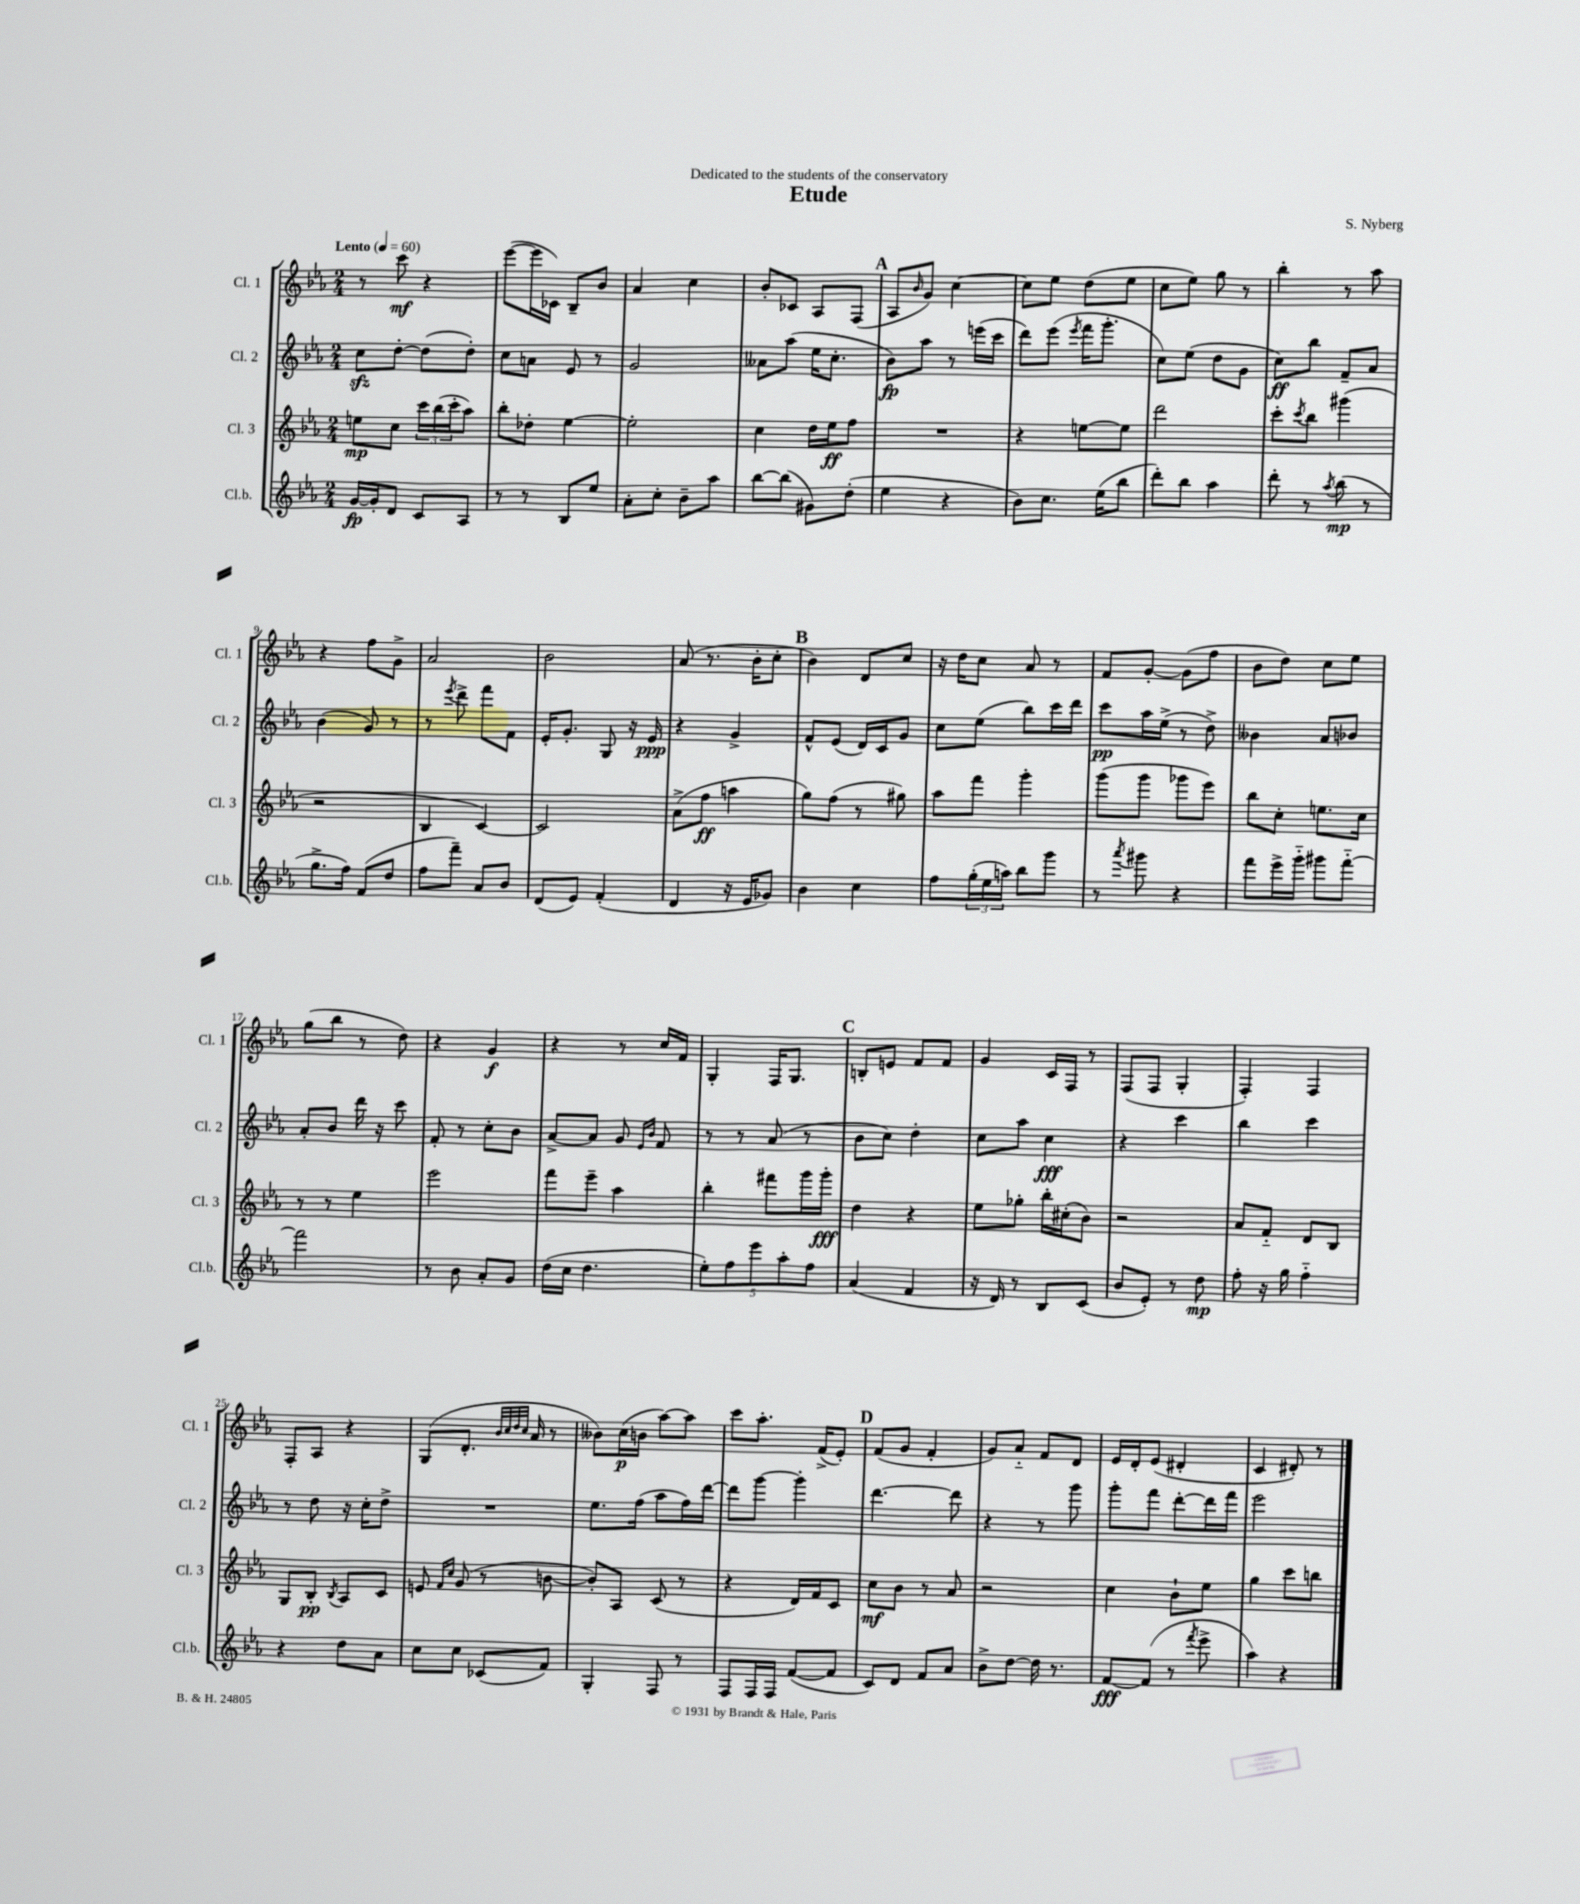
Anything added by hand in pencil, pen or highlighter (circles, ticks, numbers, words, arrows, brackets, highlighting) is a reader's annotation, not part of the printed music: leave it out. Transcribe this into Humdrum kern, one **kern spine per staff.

**kern	**kern	**kern	**kern
*staff4	*staff3	*staff2	*staff1
*clefG2	*clefG2	*clefG2	*clefG2
*k[b-e-a-]	*k[b-e-a-]	*k[b-e-a-]	*k[b-e-a-]
*M2/4	*M2/4	*M2/4	*M2/4
*MM60	*MM60	*MM60	*MM60
[16g	8ee	8cc	8r
16g']	.	.	.
8d	8cc	[8dd'	8ccc
8c	24ccc	(8dd]	4r
.	(24bb-	.	.
.	24ccc'	.	.
8A-	8aa-)	8dd')	.
=	=	=	=
8r	8bb-'	8cc	([8eee-
8r	8dd-'	8a	16eee-]
.	.	.	16c-)
8B-	[4ee-	8e-	8B-~
8ee-	.	8r	8b-
=	=	=	=
8a-'	2ee-']	2g	4a-
8cc'	.	.	.
8b-~	.	.	4cc
8aa-	.	.	.
=	=	=	=
[8bb-	4cc	8a--	8b-'
(8bb-]	.	(8aa-	8c-
8g#)	16dd	16ee-	8A-
.	16ee-	8.cc'	.
(8dd'	8ff	.	(8F
=	=	=	=
4ee-	2r	8b-)	8A-
.	.	.	16qqb-
.	.	8aa-	8g)
4r	.	8r	[4cc
.	.	(16eee	.
.	.	16ccc	.
=	=	=	=
8b-)	4r	8ddd)	8cc]
8.cc	.	(8eee-	8ee-
.	.	8qeee-	.
.	[8ee	16fff	(8dd
(16ee-	.	8.ggg'	.
8bb-	8ee]	.	8ee-
=	=	=	=
8ddd')	2ddd	8cc)	8cc
8bb-	.	(8ee-	8ee-)
4aa-	.	8dd	8gg
.	.	8g	8r
=	=	=	=
8ddd'	8ccc'	8cc)	4bb-'
.	8qccc	.	.
8r	8bb-	8bb-	.
8qaa-	.	.	.
(8bb-	(4ggg#	8f~	8r
8r	.	8a-	8aa-
=	=	=	=
8.gg^	2r	(4b-	4r
16ff)	.	.	.
(8f	.	8g)	8ff
8dd	.	8r	8g^
=	=	=	=
8ff	4B-	8r	2a-
.	.	8qeee-	.
8fff~)	.	8ddd^	.
8a-	[4c)	8fff	.
8b-	.	8f	.
=	=	=	=
(8d	2c]	16e-'	2b-
.	.	8.g'	.
8e-)	.	.	.
(4f'	.	8G	.
.	.	16r	.
.	.	16e-	.
=	=	=	=
4d	(8a-^	4r	(8a-
.	8ff	.	8.r
16r	4aa	4g^	.
16e-	.	.	16b-'
8g-)	.	.	8cc'
=	=	=	=
4b-	8gg)	8f^^	4b-)
.	(8ff	(8e-	.
4cc	8r	16d)	8d
.	.	16c	.
.	8gg#)	8g	8cc
=	=	=	=
8ff	8aa-	8cc	16r
.	.	.	16dd
(24gg'	8fff	(8ee-	8cc
24ee-	.	.	.
24aa)	.	.	.
8bb-	4ggg'	8bb-)	8a-
8ggg	.	16ccc	8r
.	.	16ddd	.
=	=	=	=
8r	(8ggg	8ccc	8f
8qaaa-	.	.	.
8ggg#	8ggg	16aa-	[8g'
.	.	(16ee-^	.
4r	8ggg-	8r	(8g]
.	8eee-)	8dd^)	8ff
=	=	=	=
8fff	8bb-	4b--	8b-
16eee-^	8cc'	.	8dd)
16ggg'~	.	.	.
8ggg#	8.ee	8a-	8cc
[8fff'~	.	8b-	8ee-
.	16cc	.	.
=	=	=	=
2fff]	8r	8a-'	(8gg
.	8r	8b-	8bb-
.	4ee-	16ddd	8r
.	.	16r	.
.	.	8ccc	8dd)
=	=	=	=
8r	2eee-	8f'	4r
8b-	.	8r	.
8a-'	.	8cc'	4g
8g	.	8b-	.
=	=	=	=
(16dd	8fff	[8a-^	4r
16cc	.	.	.
4.dd	8eee-~	8a-]	.
.	4aa-	8g	8r
.	.	16qqe-	.
.	.	16qqb-	.
.	.	8f	16cc
.	.	.	16f
=	=	=	=
10ee-')	4bb-'	8r	4G'
10ff	.	.	.
.	.	8r	.
10eee-	.	.	.
.	8fff#	(8a-	16F
10aa-'	.	.	.
.	.	.	8.G
.	16ggg	8r	.
10ff	.	.	.
.	16ggg'	.	.
=	=	=	=
(4a-	4dd	8b-	8B'
.	.	8cc)	8e
4f	4r	4dd'	8f
.	.	.	8f
=	=	=	=
16r	8ee-	8cc	4g
16d)	.	.	.
8r	8gg-'	8aa-	.
8B-	16bb-'	4cc	16c
.	(16cc#'	.	16F
(8c	8b-)	.	8r
=	=	=	=
8b-	2r	4r	(8F
8e-')	.	.	8F
8r	.	4ccc	4G'
8dd	.	.	.
=	=	=	=
8ff'	8a-	4bb-	4F')
16r	8f'~	.	.
16gg	.	.	.
4ff'~	8d	4ccc	4F
.	8B-	.	.
=	=	=	=
4r	8G	8r	8F'
.	8B-'	8dd	8A-
.	8qB-	.	.
8dd	8A-	16r	4r
.	.	16cc'	.
8a-	8c	8dd^	.
=	=	=	=
8cc	8e	2r	(8G
.	16qqf	.	.
.	16qqcc	.	.
8cc	(8g	.	8.d'
(8c-	8r	.	.
.	.	.	32qqb-
.	.	.	32qqcc
.	.	.	32qqdd
.	.	.	32qqcc
.	.	.	16a-
8f)	[8b	.	8r
=	=	=	=
4G'	8b'])	8.ee-	8b--)
.	8A-	.	(16cc
.	.	(16ff	16b
8F	(8c	8aa-	[8aa-)
8r	8r	16ff)	8aa-]
.	.	[16ddd	.
=	=	=	=
8F	4r	8ddd]	8ccc
16F	.	[8ggg	8.aa-'
16F	.	.	.
([8f	16d)	4ggg']	.
.	16f	.	(16f^
8f]	8c	.	8e-')
=	=	=	=
8c)	8cc	[4.ddd	(8f
8d	8b-	.	8g
8f	8r	.	4f'
8a-	8a-	8ddd]	.
=	=	=	=
8b-^	2r	4r	8g)
[8dd	.	.	8a-'~
16dd]	.	8r	8f
8.r	.	.	.
.	.	8ggg	8d
=	=	=	=
[8f	4cc	8ggg'	16e-
.	.	.	16d'
(8f]	.	8fff	(8e-
8r	8b-`	[8ddd'	4d#'
8qfff	.	.	.
8eee-^	8ee-	16ddd]	.
.	.	16fff	.
=	=	=	=
4aa-)	4gg	2eee-	4c
4r	8ccc	.	8d#')
.	8bb	.	8r
==	==	==	==
*-	*-	*-	*-
